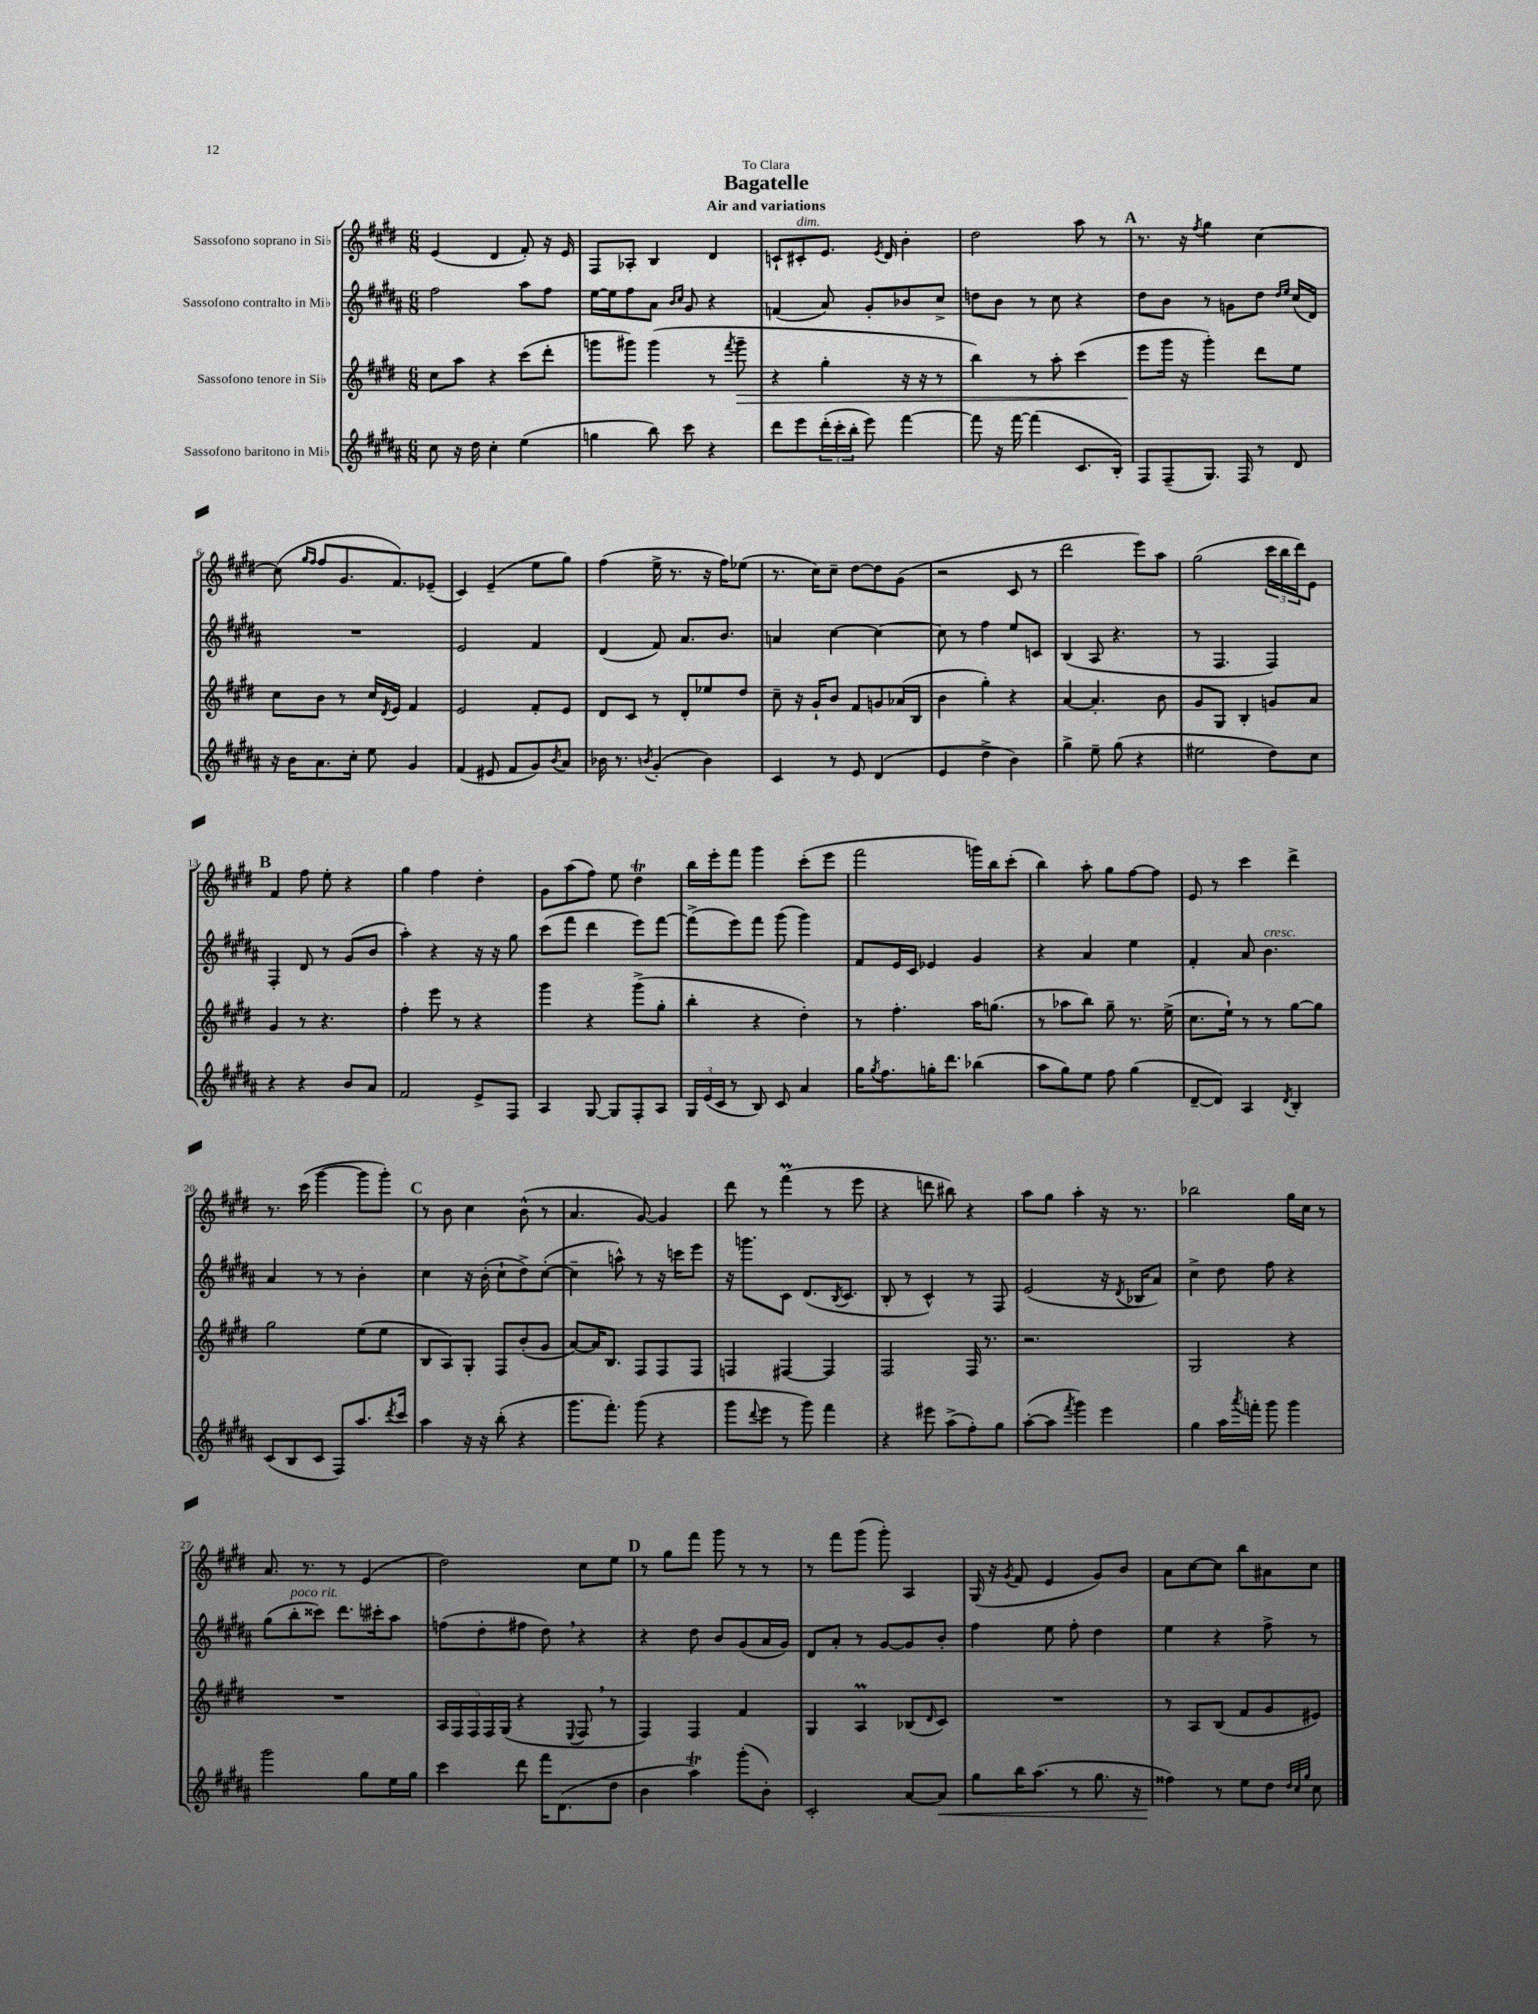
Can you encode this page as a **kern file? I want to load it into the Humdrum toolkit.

**kern	**kern	**kern	**kern
*staff4	*staff3	*staff2	*staff1
*clefG2	*clefG2	*clefG2	*clefG2
*k[f#c#g#d#a#]	*k[f#c#g#d#]	*k[f#c#g#d#a#]	*k[f#c#g#d#]
*M6/8	*M6/8	*M6/8	*M6/8
8cc#	8cc#	2ff#	(4e
16r	8aa	.	.
16dd#	.	.	.
4cc#'	4r	.	4d#
(4ee	(8ccc#	8aa#	8f#')
.	8ddd#'	8ff#	16r
.	.	.	16e
=	=	=	=
4gg	8ggg	[16ee	8F#
.	.	16ee]	.
.	8ggg#)	8ff#	8A-'
8bb)	(4ggg#	8a#	4B
.	.	16qqb	.
.	.	16qqcc#	.
8ccc#	.	8g#	.
4r	8r	4r	4d#
.	8qfff#	.	.
.	8ggg#~	.	.
=	=	=	=
8ddd#	4r	(4f	8c`
8eee	.	.	8c#'
(24ddd#'	4gg#'	8a#)	8.e
24ccc#'	.	.	.
24bb'	.	.	.
8eee)	.	8g#'	.
.	.	.	8qe
.	.	.	16d#
[4fff#	16r	8b-	4b'
.	16r	.	.
.	8r	8cc#^	.
=	=	=	=
8fff#]	4bb)	8dd	2dd#
16r	.	8b	.
[16fff#	.	.	.
(4fff#]	8r	8r	.
.	8aa'	8cc#	.
8.c#	(4ccc#	4r	8aa
.	.	.	8r
16B')	.	.	.
=	=	=	=
8F#	8eee	8dd#	8.r
(8F#~	16ggg#	8b	.
.	16r	.	16r
.	.	.	8qff#
8.G#)	4ggg#')	8r	4gg#
.	.	8g	.
16F#	.	.	.
8r	8ddd#	8dd#	[4cc#
.	.	16qqdd#	.
.	.	16qqee	.
8d#	8ee	(16cc#	.
.	.	16d#)	.
=	=	=	=
16r	8cc#	2.r	(8cc#]
16b	.	.	.
.	.	.	16qqgg#
.	.	.	16qqff#
8.a#	8b	.	8ff#
.	8r	.	8.g#
16cc#'	.	.	.
8ee	16cc#	.	.
.	8qd#	.	.
.	16e	.	8.f#)
4g#	4f#	.	.
.	.	.	(8e-~
=	=	=	=
(4f#	2e	2e	4c#)
8e#	.	.	(4e~
8f#	.	.	.
8g#)	8f#'	4f#	8ee
8qb	.	.	.
8a#	8e	.	8gg#)
=	=	=	=
16b-	8d#	(4d#	(4ff#
8.r	.	.	.
.	8c#	.	.
8qb	.	.	.
(4g#'	8r	8f#)	16ee^
.	.	.	8.r
.	8d#'	8.a#	.
4b)	8ee-	.	16r
.	.	8.b	16ff#)
.	8dd#	.	(8ee-
=	=	=	=
4c#	8cc#~	4a	8.r
.	16r	.	.
.	16g#`	.	16cc#)
8r	8b	[4cc#	8cc#~
8e	8f#	.	[8dd#
(4d#	8g	4cc#_	8dd#]
.	(16a-	.	(8g#
.	16B	.	.
=	=	=	=
4e	4b	8cc#]	2r
.	.	8r	.
4dd#^	4gg#')	4ff#	.
4b)	4r	8ee	8c#
.	.	8c	8r
=	=	=	=
4gg#^	[4a	(4B	2ddd#
8ee~	4.a']	8A#	.
(8gg#	.	4.r	.
4r	.	.	8eee)
.	8b	.	8aa
=	=	=	=
2ee#	8g#	8r	(2gg#
.	8G#	4.F#	.
.	4B'	.	.
8dd#)	8g	4F#)	24ccc#
.	.	.	24bb
.	.	.	24ddd#)
8cc#	8a	.	8e
=	=	=	=
4r	4g#	4F#'	4f#
4r	8r	8d#	8ff#
.	4.r	8r	8ee'
8b	.	(8g#	4r
8a#	.	8b	.
=	=	=	=
2f#	4ff#'	4aa#')	4gg#
.	8eee	4r	4ff#
.	8r	.	.
8e^	4r	16r	4dd#'
.	.	16r	.
8F#	.	8gg#	.
=	=	=	=
4A#	4ggg#	(8ccc#	8g#
.	.	8fff#	(8aa
[8G#	4r	4ddd#	8ff#)
8G#]	.	.	8ee
8F#'	(8ggg#^	8eee)	4dd#
8A#	8gg#'	[8fff#	.
=	=	=	=
24G#	4bb'	(8fff#^]	16bb
(24e	.	.	.
.	.	.	16eee'
24c#	.	.	.
8r	.	8eee)	8fff#
8B)	4r	8fff#	4ggg#
8c#	.	(8ggg#	.
4a#	4dd#')	4ggg#)	(8ccc#'
.	.	.	8eee
=	=	=	=
16gg#	8r	8f#	2fff#
8qgg#	.	.	.
8.ff#	.	.	.
.	4.ff#'	16e	.
.	.	16c#	.
16gg'	.	4e-	.
8.ddd#	.	.	.
(4bb-	16aa	4g#	16ggg)
.	(8.gg	.	16bb
.	.	.	(8ccc#'
=	=	=	=
8aa#	8r	4r	4bb)
8gg#)	8aa-	.	.
8ee	8bb)	4a#	8aa'
8ff#	8gg#~	.	8gg#
(4gg#	8.r	4ee	[8ff#
.	.	.	8ff#]
.	(16ee^	.	.
=	=	=	=
[8d#~	8.cc#	4f#'	8e
8d#])	.	.	8r
.	16ee`)	.	.
4A#	8r	8a#	4ccc#
.	8r	4.b	.
8qd#	.	.	.
4B'	[8gg#	.	4ddd#^
.	8gg#]	.	.
=	=	=	=
(8c#	2gg#	4a#	8.r
8B	.	.	.
.	.	.	(16ccc#
8c#	.	8r	[4ggg#
8F#)	.	8r	.
8.aa#	(8ee	4b'	8ggg#]
.	8ee	.	8ggg#')
8qddd#	.	.	.
16ccc#	.	.	.
=	=	=	=
4aa#	8B	4cc#	8r
.	8A)	.	8b
16r	8G#'	16r	4cc#
16r	.	(16b'	.
(8bb'	8F#	8cc#`	.
4r	(8b'	8dd#^)	(8b^^
.	8g#	([8cc#'	8r
=	=	=	=
8.ggg#	[8a)	4cc#~]	4.a
.	16a]	.	.
8.fff#')	8.B	.	.
.	.	8aa^^)	.
(8ggg#	8F#	8r	[8g#)
4r	8F#	16r	4g#]
.	.	16ccc	.
.	8F#	8eee	.
=	=	=	=
8ggg#	4F	16r	8ddd#
.	.	8.ggg	.
8qqddd#	.	.	.
8eee	.	.	8r
8r	[4F#	8c#	(4fff#
8ggg#)	.	(8.d#	.
4fff#	4F#]	.	8r
.	.	8qB	.
.	.	8.c#	.
.	.	.	8eee
=	=	=	=
4r	2F#	8B'	4r
.	.	8r	.
8eee#	.	4c#^^)	8ddd
(8aa#^	.	.	8bb#)
8ff#')	16F#	8r	4r
.	8.r	.	.
8gg#	.	8F#	.
=	=	=	=
([8aa#'	2.r	(2e	8aa
8aa#]	.	.	8gg#
8qfff#	.	.	.
4ggg#)	.	.	4aa'
4eee	.	16r	16r
.	.	8qd#	.
.	.	16B-	8.r
.	.	8a#)	.
=	=	=	=
4gg#	2G#	4cc#^	2bb-
16aa#	.	8dd#	.
8qaaa#	.	.	.
16fff'	.	.	.
8ggg#	.	8ff#	.
4ggg#	4r	4r	16gg#
.	.	.	16cc#
.	.	.	8r
=	=	=	=
2ggg#	2.r	(8gg#	8.a
.	.	8bb'	.
.	.	.	8.r
.	.	8ccc##)	.
.	.	8.ddd#	8r
8gg#	.	.	(4e
.	.	16ccc#'	.
16ee	.	8aa#	.
16gg#	.	.	.
=	=	=	=
4ccc#	20A	(8ff	2dd#)
.	20F#	.	.
.	20F#	.	.
.	.	8dd#'	.
.	20F#	.	.
.	(20G#	.	.
8ddd#	4r	8ff#	.
16fff#	.	8dd#)	.
(8.d#	.	.	.
.	8qqE	.	.
.	8F#	4r	8cc#
8dd#	8r	.	8ee
=	=	=	=
4b	4F#)	4r	8r
.	.	.	8gg#
4aa#)	4F#	8dd#	8fff#
.	.	8b	8ggg#
(8ggg#'	4f#	(8g#	8r
8b')	.	16a#	8r
.	.	16g#)	.
=	=	=	=
2c#'	4G#	8d#	8r
.	.	8a#'	8fff#
.	4A	8r	(8ggg#
.	.	[8g#	8ggg#')
[8a#	(8B-	8g#]	4A
.	16qqd#	.	.
8a#]	8c#)	8b'	.
=	=	=	=
8gg#	2.r	4ff#	(16G#
.	.	.	16r
.	.	.	8qg#
16bb	.	.	8f#
(8.aa#	.	.	.
.	.	8ee	4e
8r	.	8ff#'	.
8.gg#	.	4dd#	8g#)
.	.	.	8b
16r	.	.	.
=	=	=	=
4ff##)	8r	4ee	8a
.	8A	.	[8cc#
8r	(8B	4r	8cc#]
8ee	8f#	.	8bb
8dd#	8g#	8ff#^	8a#
32qqdd#	.	.	.
32qqcc#	.	.	.
32qqgg#	.	.	.
8cc#	8e#)	8r	8cc#
==	==	==	==
*-	*-	*-	*-
